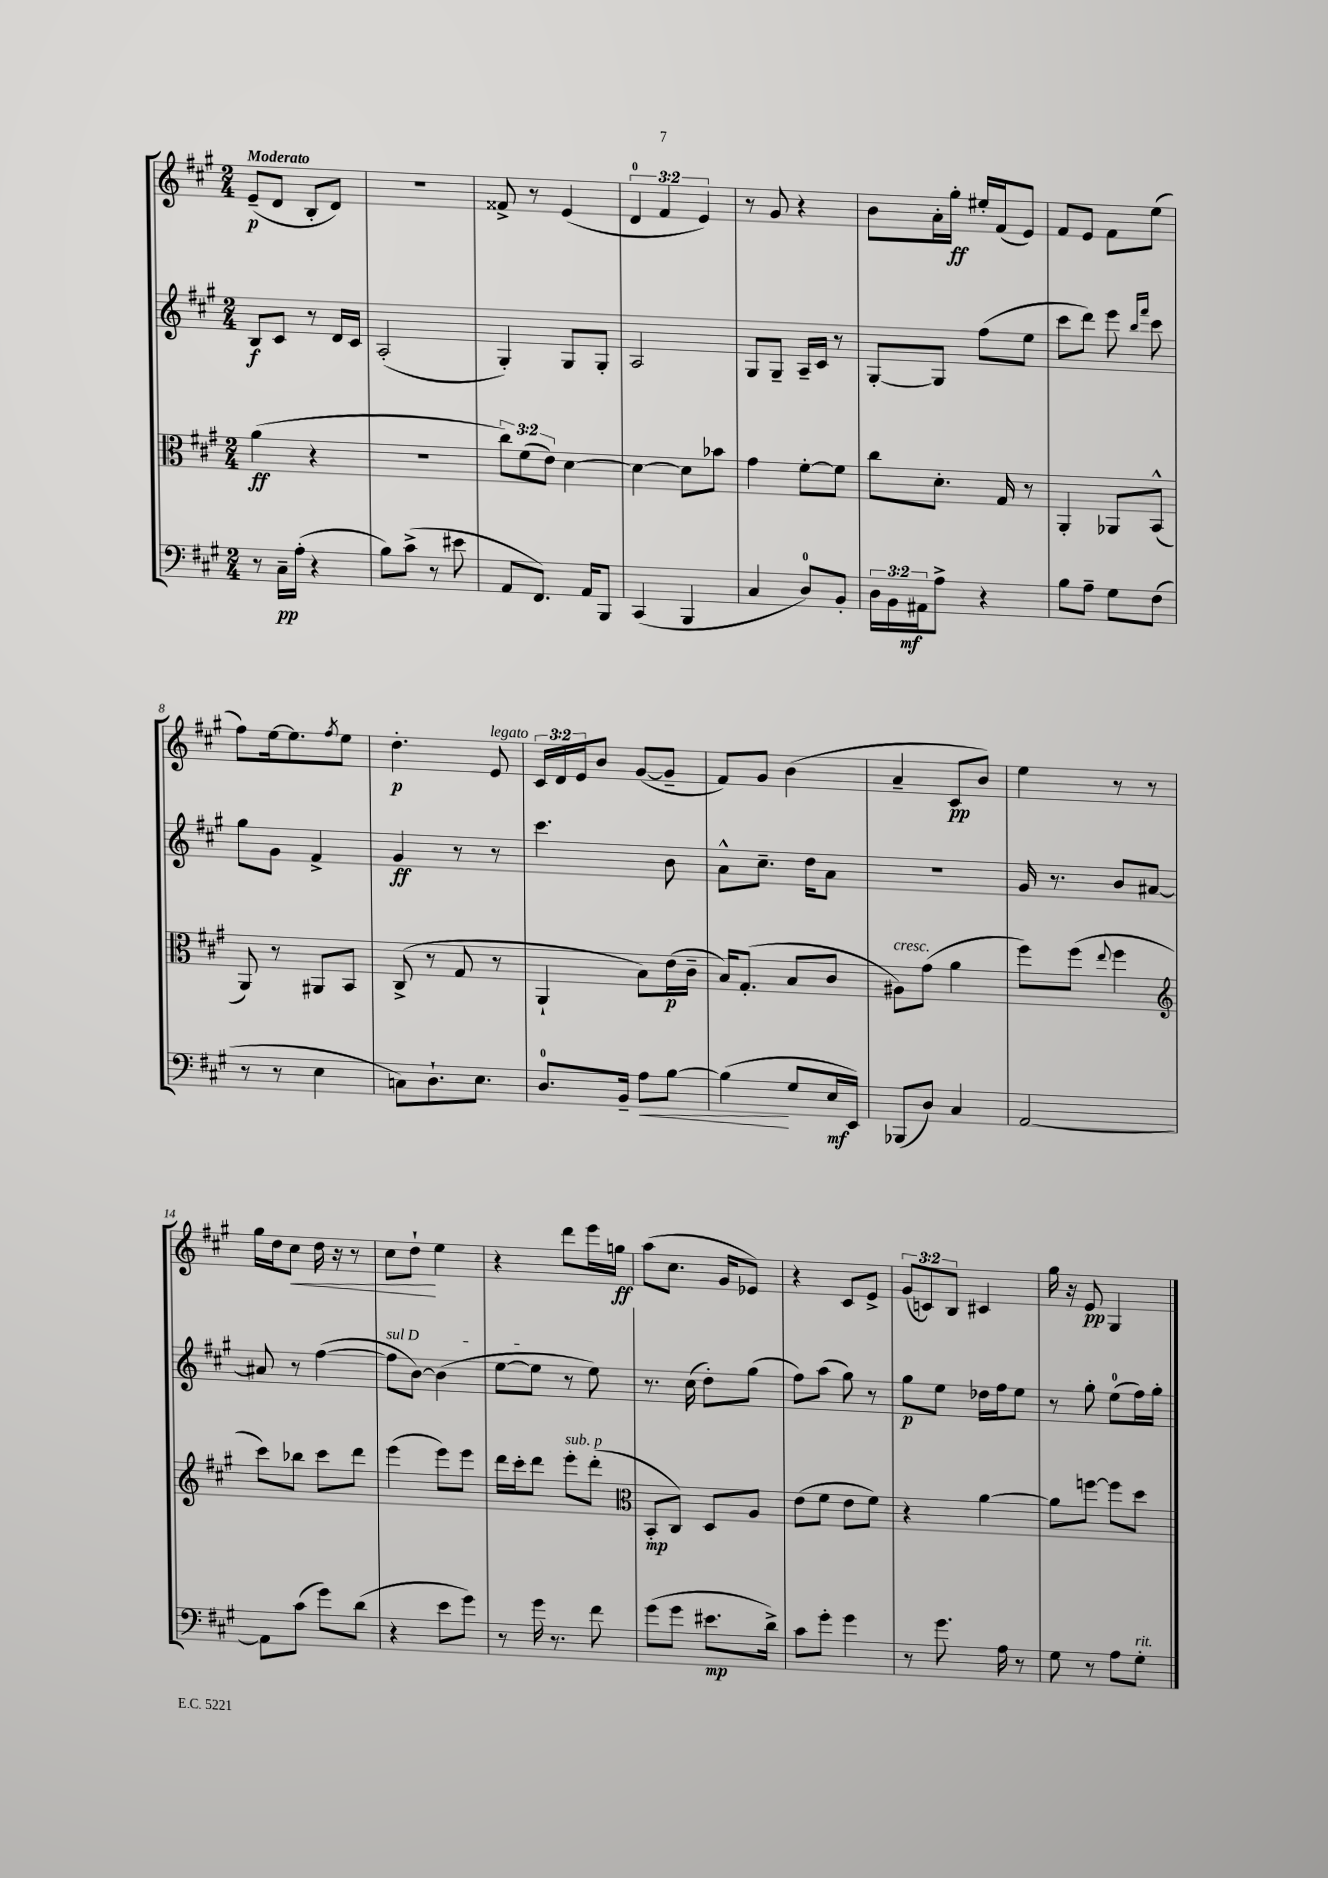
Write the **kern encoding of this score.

**kern	**dynam	**kern	**dynam	**kern	**dynam	**kern	**dynam
*part4	*part4	*part3	*part3	*part2	*part2	*part1	*part1
*staff4	*staff4	*staff3	*staff3	*staff2	*staff2	*staff1	*staff1
*clefF4	*	*clefC3	*	*clefG2	*	*clefG2	*
*k[f#c#g#]	*	*k[f#c#g#]	*	*k[f#c#g#]	*	*k[f#c#g#]	*
*M2/4	*	*M2/4	*	*M2/4	*	*M2/4	*
=1	=1	=1	=1	=1	=1	=1	=1
!	!	!	!	!	!	!LO:TX:a:B:t=Moderato	!
8r	.	(4a\	ff	8B/L	f	(8e~/L	p
16C#~\LL	pp	.	.	8c#/J	.	8d/J	.
(16A'\JJ	.	.	.	.	.	.	.
4r	.	4r	.	8r	.	8B'/L	.
.	.	.	.	16d/LL	.	8d/J)	.
.	.	.	.	16c#/JJ	.	.	.
=2	=2	=2	=2	=2	=2	=2	=2
8B\L)	.	2r	.	(2A'/	.	2r	.
(8c#^\J	.	.	.	.	.	.	.
8r	.	.	.	.	.	.	.
8e#X\	.	.	.	.	.	.	.
=3	=3	=3	=3	=3	=3	=3	=3
8AA/L	.	12cc#\L)	.	4G#'/)	.	8f##X^/	.
.	.	(12f#\	.	.	.	.	.
8.FF#/J)	.	.	.	.	.	8r	.
.	.	12e\J)	.	.	.	.	.
.	.	[4d\	.	8G#/L	.	(4e/	.
16AA/KL	.	.	.	.	.	.	.
8BBB/J	.	.	.	8G#'/J	.	.	.
=4	=4	=4	=4	=4	=4	=4	=4
(4CC#/	.	4d\_	.	2A/	.	6d/	.
.	.	.	.	.	.	6f#/	.
4BBB/	.	8d\L]	.	.	.	.	.
.	.	.	.	.	.	6e/)	.
.	.	8b-X\J	.	.	.	.	.
=5	=5	=5	=5	=5	=5	=5	=5
4C#/	.	4g#\	.	8G#/L	.	8r	.
.	.	.	.	8G#~/J	.	8g#/	.
8D/L)	.	[8f#'\L	.	16A~/LL	.	4r	.
.	.	.	.	16c#/JJ	.	.	.
8BB'/J	.	8f#\J]	.	8r	.	.	.
=6	=6	=6	=6	=6	=6	=6	=6
24D\LL	.	8cc#\L	.	[8G#'/L	.	8b\L	.
24BB\	.	.	.	.	.	.	.
24AA#X\J	mf	.	.	.	.	.	.
8A^\J	.	8.d'\J	.	8G#/J]	.	16a'\L	.
.	.	.	.	.	.	16gg#'\JJ	ff
4r	.	.	.	(8ff#\L	.	16ee#X'/LL	.
.	.	16G#/	.	.	.	(16f#/J	.
.	.	8r	.	8ee\J	.	8e/J)	.
=7	=7	=7	=7	=7	=7	=7	=7
8B\L	.	4AA'/	.	8ccc#\L	.	8f#/L	.
8A~\J	.	.	.	8ddd\J)	.	8e/J	.
8G#\L	.	8AA-X/L	.	8eee\	.	8f#\L	.
.	.	.	.	16qqbb/LL	.	.	.
.	.	.	.	16qqfff#/JJ	.	.	.
(8F#\J	.	(8BB^^/J	.	8ccc#\	.	(8ee\J	.
!!LO:LB:g=z
=8	=8	=8	=8	=8	=8	=8	=8
8r	.	8AA/)	.	8gg#\L	.	8ff#\L)	.
8r	.	8r	.	8g#\J	.	[16ee\k	.
.	.	.	.	.	.	8.ee\]	.
4E\	.	8AA#X/L	.	4f#^/	.	.	.
.	.	.	.	.	.	8qff#/	.
.	.	8BB/J	.	.	.	8ee\J	.
=9	=9	=9	=9	=9	=9	=9	=9
8Cn\L)	.	(8C#^/	.	4g#/	ff	4.dd'\	p
8.D`\	.	8r	.	.	.	.	.
.	.	8G#/	.	8r	.	.	.
8.E\J	.	.	.	.	.	.	.
!	!	!	!	!	!	!LO:TX:a:i:t=legato	!
.	.	8r	.	8r	.	8e/	.
=10	=10	=10	=10	=10	=10	=10	=10
8.D/L	.	4AA`/	.	4.ccc#\	.	24c#/LL	.
.	.	.	.	.	.	24d/	.
.	.	.	.	.	.	24e/J	.
.	.	.	.	.	.	8b/J	.
16BB~/Jk	.	.	.	.	.	.	.
!	!LO:HP:b	!	!	!	!	!	!
8A\L	<	8B\L)	.	.	.	([8g#/L	.
[8B\J	.	(16e\L	p	8b\	.	8g#~/J]	.
.	.	16c#~\JJ	.	.	.	.	.
=11	=11	=11	=11	=11	=11	=11	=11
(4B\]	.	16B/KL)	.	8a^^\L	.	8f#/L)	.
.	.	(8.G#'/J	.	.	.	.	.
.	.	.	.	8.cc#~\J	.	8g#/J	.
8G#/L	[	8B/L	.	.	.	(4b\	.
.	.	.	.	16dd\KL	.	.	.
16E/L	mf	8c#/J	.	8a\J	.	.	.
16EE/JJ)	.	.	.	.	.	.	.
=12	=12	=12	=12	=12	=12	=12	=12
!	!	!LO:TX:a:i:t=cresc.	!	!	!	!	!
(8BBB-X/L	.	8A#X\L)	.	2r	.	4a~/	.
8D/J)	.	(8g#\J	.	.	.	.	.
4C#/	.	4a\	.	.	.	8c#/L	pp
.	.	.	.	.	.	8b/J)	.
=13	=13	=13	=13	=13	=13	=13	=13
[2AA/	.	8ff#\L)	.	16g#/	.	4ee\	.
.	.	.	.	8.r	.	.	.
.	.	(8ff#\J	.	.	.	.	.
.	.	8qqee/	.	.	.	.	.
.	.	4ff#\	.	8b/L	.	8r	.
.	.	.	.	[8a#X/J	.	8r	.
!!LO:LB:g=z
=14	=14	=14	=14	=14	=14	=14	=14
*	*	*clefG2	*	*	*	*	*
8AA\L]	.	8ccc#\L)	.	8a#X/]	.	16gg#\LL	.
.	.	.	.	.	.	16dd\J	.
!	!	!	!	!	!	!	!LO:HP:b
(8c#\J	.	8bb-X\J	.	8r	.	8cc#\J	<
8g#\L)	.	8ccc#\L	.	([4ff#\	.	16dd\	.
.	.	.	.	.	.	16r	.
(8d\J	.	8ddd\J	.	.	.	8r	.
=15	=15	=15	=15	=15	=15	=15	=15
!	!	!	!	!LO:TX:a:i:t=sul D	!	!	!
4r	.	(4eee\	.	8ff#\L]	.	8cc#\L	.
.	.	.	.	[8b\J)	.	8dd`\J	.
8e\L	.	8eee\L)	.	(4b\]	.	4ee\	[
8g#\J)	.	8eee\J	.	.	.	.	.
=16	=16	=16	=16	=16	=16	=16	=16
8r	.	16ddd\LL	.	[8ee\L	.	4r	.
.	.	16ccc#'\J	.	.	.	.	.
16g#\	.	8ddd\J	.	8ee\J]	.	.	.
8.r	.	.	.	.	.	.	.
!	!	!LO:TX:a:i:t=sub. p	!	!	!	!	!
.	.	8eee'\L	.	8r	.	8ddd\L	.
8f#\	.	(8ddd'\J	.	8ee\)	.	16eee\L	.
.	.	.	.	.	.	16ggn\JJ	ff
=17	=17	=17	=17	=17	=17	=17	=17
*	*	*clefC3	*	*	*	*	*
(8g#\L	.	8BB'/L	mp	8.r	.	(8aa\L	.
8g#\J	.	8C#/J)	.	.	.	8.cc#\J	.
.	.	.	.	(16cc#\	.	.	.
8.e#X\L	mp	8D/L	.	8dd'\L)	.	.	.
.	.	.	.	.	.	16g#/KL	.
.	.	8A/J	.	(8gg#\J	.	8e-X/J)	.
16d^\Jk)	.	.	.	.	.	.	.
=18	=18	=18	=18	=18	=18	=18	=18
8c#\L	.	(8e\L	.	8ff#\L)	.	4r	.
8g#'\J	.	8f#\J	.	(8aa\J	.	.	.
4g#\	.	8e\L	.	8gg#\)	.	8c#/L	.
.	.	8f#\J)	.	8r	.	8e^/J	.
=19	=19	=19	=19	=19	=19	=19	=19
8r	.	4r	.	8gg#\L	p	(12g#/L	.
.	.	.	.	.	.	12cn/)	.
8.g#\	.	.	.	8ee\J	.	.	.
.	.	.	.	.	.	12B/J	.
.	.	[4a\	.	16dd-X\LL	.	4c#X/	.
16A\	.	.	.	16ff#\J	.	.	.
8r	.	.	.	8ee\J	.	.	.
=20	=20	=20	=20	=20	=20	=20	=20
8G#\	.	8a\L]	.	8r	.	16gg#\	.
.	.	.	.	.	.	16r	.
8r	.	[8ffn\J	.	8gg#'\	.	8e/	pp
8A\L	.	8ff\L]	.	(8ee\L	.	4G#/	.
!LO:TX:a:i:t=rit.	!	!	!	!	!	!	!
8G#'\J	.	8dd\J	.	16ff#\L)	.	.	.
.	.	.	.	16gg#'\JJ	.	.	.
==	==	==	==	==	==	==	==
*-	*-	*-	*-	*-	*-	*-	*-
